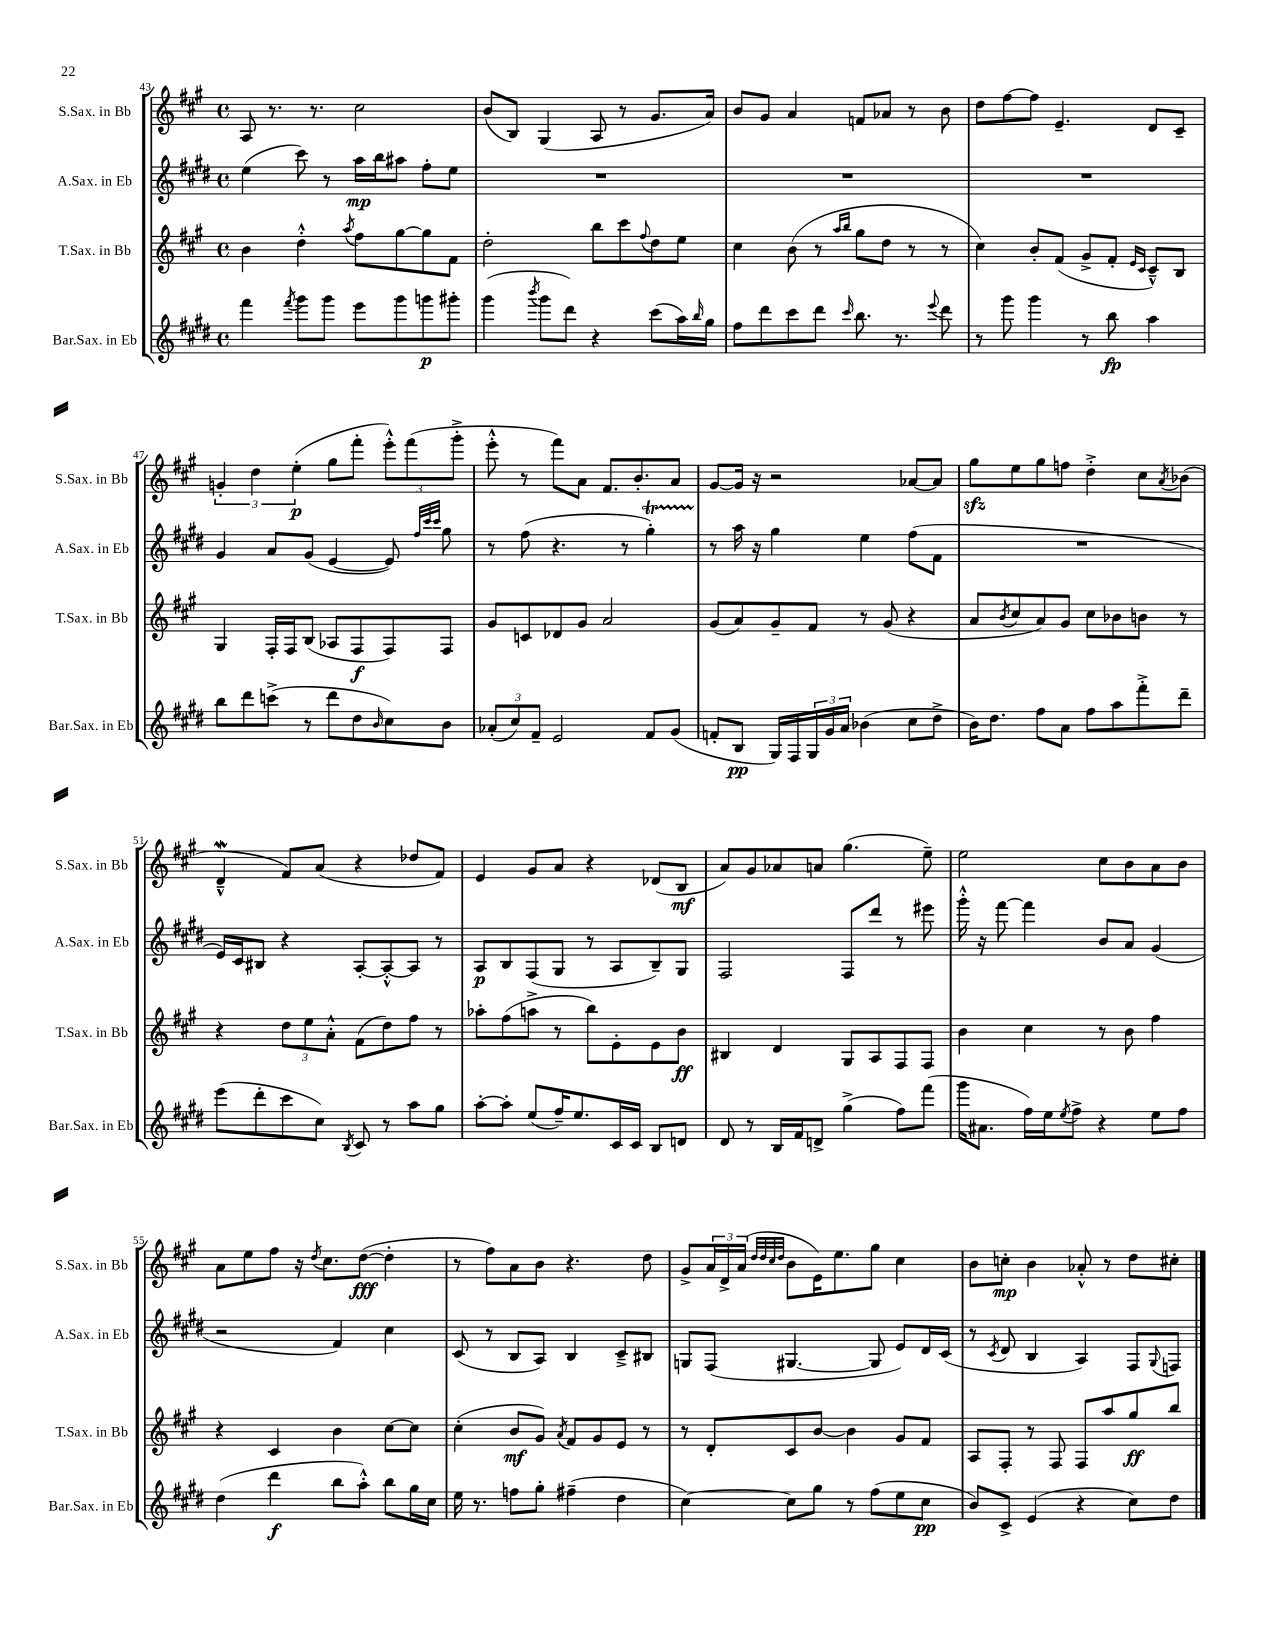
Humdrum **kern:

**kern	**dynam	**kern	**dynam	**kern	**dynam	**kern	**dynam
*part4	*part4	*part3	*part3	*part2	*part2	*part1	*part1
*staff4	*staff4	*staff3	*staff3	*staff2	*staff2	*staff1	*staff1
*I"Bar.Sax. in Eb	*	*I"T.Sax. in Bb	*	*I"A.Sax. in Eb	*	*I"S.Sax. in Bb	*
*I'Bar.Sax. in Eb	*	*I'T.Sax. in Bb	*	*I'A.Sax. in Eb	*	*I'S.Sax. in Bb	*
*clefG2	*	*clefG2	*	*clefG2	*	*clefG2	*
*k[f#c#g#d#]	*	*k[f#c#g#]	*	*k[f#c#g#d#]	*	*k[f#c#g#]	*
*M4/4	*	*M4/4	*	*M4/4	*	*M4/4	*
*met(c)	*	*met(c)	*	*met(c)	*	*met(c)	*
=43	=43	=43	=43	=43	=43	=43	=43
4fff#\	.	4b\	.	(4ee\	.	8A/	.
.	.	.	.	.	.	8.r	.
8qfff#/	.	.	.	.	.	.	.
8ggg#\L	.	4dd'^^\	.	8ccc#\)	.	.	.
.	.	.	.	.	.	8.r	.
8ggg#\J	.	.	.	8r	.	.	.
.	.	8qaa/	.	.	.	.	.
8eee\L	.	8ff#\L	.	16aa\LL	mp	2cc#\	.
.	.	.	.	16bb\J	.	.	.
8ggg#\	.	[8gg#\	.	8aa#X\J	.	.	.
8gggn\	p	8gg#\]	.	8ff#'\L	.	.	.
8ggg#X'\J	.	8f#\J	.	8ee\J	.	.	.
=44	=44	=44	=44	=44	=44	=44	=44
(4ggg#\	.	2dd'\	.	1r	.	(8b/L	.
.	.	.	.	.	.	8B/J)	.
8qbbb/	.	.	.	.	.	.	.
8ggg#\L	.	.	.	.	.	(4G#/	.
8ddd#\J)	.	.	.	.	.	.	.
4r	.	8bb\L	.	.	.	8A/	.
.	.	8ccc#\	.	.	.	8r	.
.	.	8qqff#/	.	.	.	.	.
(8ccc#\L	.	8dd\	.	.	.	8.g#/L	.
16aa\L)	.	8ee\J	.	.	.	.	.
16qqbb/	.	.	.	.	.	.	.
16gg#\JJ	.	.	.	.	.	16a/Jk)	.
=45	=45	=45	=45	=45	=45	=45	=45
8ff#\L	.	4cc#\	.	1r	.	8b/L	.
8ddd#\	.	.	.	.	.	8g#/J	.
8ccc#\	.	(8b\	.	.	.	4a/	.
8ddd#\J	.	8r	.	.	.	.	.
.	.	16qqaa/LL	.	.	.	.	.
16qqccc#/	.	16qqbb/JJ	.	.	.	.	.
8.bb\	.	8gg#\L	.	.	.	8fn/L	.
.	.	8dd\J	.	.	.	8a-X/J	.
8.r	.	.	.	.	.	.	.
.	.	8r	.	.	.	8r	.
8qqeee/	.	.	.	.	.	.	.
8ddd#\	.	8r	.	.	.	8b\	.
=46	=46	=46	=46	=46	=46	=46	=46
8r	.	4cc#\)	.	1r	.	8dd\L	.
8ggg#\	.	.	.	.	.	[8ff#\	.
4ggg#\	.	8b'/L	.	.	.	8ff#\J]	.
.	.	(8f#/J	.	.	.	4.e~/	.
8r	.	8g#^/L	.	.	.	.	.
8bb\	fp	8f#'/J	.	.	.	.	.
.	.	16qqe/LL	.	.	.	.	.
.	.	16qqc#/JJ	.	.	.	.	.
4aa\	.	8c#~^^/L)	.	.	.	8d/L	.
.	.	8B/J	.	.	.	8c#~/J	.
!!LO:LB:g=z
=47	=47	=47	=47	=47	=47	=47	=47
8bb\L	.	4G#/	.	4g#/	.	6gn'/	.
8ddd#\	.	.	.	.	.	.	.
.	.	.	.	.	.	6dd\	.
(8cccn^\J	.	16F#'/LL	.	8a/L	.	.	.
.	.	16F#/J	.	.	.	.	.
.	.	.	.	.	.	(6ee'\	p
8r	.	(8B/J	.	(8g#/J	.	.	.
8ddd#\L	.	8A-X/L	.	[4e/	.	8gg#\L	.
8dd#\	.	8F#/	f	.	.	8fff#'\J	.
16qqb/	.	.	.	.	.	.	.
8cc#\)	.	8F#/)	.	8e/])	.	12eee'^^\L)	.
.	.	.	.	.	.	(12fff#\	.
.	.	.	.	32qqff#/LLL	.	.	.
.	.	.	.	32qqccc#/	.	.	.
.	.	.	.	32qqccc#/JJJ	.	.	.
8b\J	.	8F#/J	.	8gg#\	.	.	.
.	.	.	.	.	.	12ggg#'^\J	.
=48	=48	=48	=48	=48	=48	=48	=48
(12a-X'/L	.	8g#/L	.	8r	.	8eee'^^\	.
12cc#/)	.	.	.	.	.	.	.
.	.	8cn/	.	(8ff#\	.	8r	.
12f#~/J	.	.	.	.	.	.	.
2e/	.	8d-X/	.	4.r	.	8fff#\L)	.
.	.	8g#/J	.	.	.	8a\J	.
.	.	2a/	.	.	.	8.f#/L	.
.	.	.	.	8r	.	.	.
.	.	.	.	.	.	8.b'/	.
8f#/L	.	.	.	4gg#t'\)	.	.	.
(8g#/J	.	.	.	.	.	8a/J	.
=49	=49	=49	=49	=49	=49	=49	=49
8fn'/L	.	(8g#/L	.	8r	.	[8g#/L	.
8B/J	pp	8a/)	.	16aa\	.	16g#/Jk]	.
.	.	.	.	16r	.	16r	.
16G#/LL)	.	8g#~/	.	4gg#\	.	2r	.
16F#/	.	.	.	.	.	.	.
24G#/	.	8f#/J	.	.	.	.	.
24g#/	.	.	.	.	.	.	.
24a/JJ	.	.	.	.	.	.	.
(4b-X\	.	8r	.	4ee\	.	.	.
.	.	(8g#/	.	.	.	.	.
8cc#\L	.	4r	.	(8ff#\L	.	[8a-X/L	.
8dd#^\J	.	.	.	8f#\J	.	8a-/J]	.
=50	=50	=50	=50	=50	=50	=50	=50
16b\KL)	.	8a/L	.	1r	.	8gg#zz\L	.
8.dd#\J	.	.	.	.	.	.	.
.	.	8qb/	.	.	.	.	.
.	.	8cc#/	.	.	.	8ee\	.
8ff#\L	.	8a/)	.	.	.	8gg#\	.
8a\J	.	8g#/J	.	.	.	8ffn\J	.
8ff#\L	.	8cc#\L	.	.	.	4dd'^\	.
8aa\	.	8b-X\	.	.	.	.	.
8fff#'^\	.	8bn\J	.	.	.	8cc#\L	.
.	.	.	.	.	.	8qa/	.
8ddd#~\J	.	8r	.	.	.	(8b-X\J	.
!!LO:LB:g=z
=51	=51	=51	=51	=51	=51	=51	=51
(8eee\L	.	4r	.	16e/LL)	.	4dw~^^/	.
.	.	.	.	16c#/J	.	.	.
8ddd#'\	.	.	.	8B#X/J	.	.	.
8ccc#\	.	12dd\L	.	4r	.	8f#/L)	.
.	.	12ee\	.	.	.	.	.
8cc#\J)	.	.	.	.	.	(8a/J	.
.	.	12a'^^\J	.	.	.	.	.
8qB/	.	.	.	.	.	.	.
8c#/	.	(8f#\L	.	[8A'/L	.	4r	.
8r	.	8dd\)	.	8A'^^/_	.	.	.
8aa\L	.	8ff#\J	.	8A/J]	.	8dd-X/L	.
8gg#\J	.	8r	.	8r	.	8f#/J)	.
=52	=52	=52	=52	=52	=52	=52	=52
[8aa'\L	.	8aa-X'\L	.	8A/L	p	4e/	.
8aa'\J]	.	(8ff#\	.	8B/	.	.	.
(8ee/L	.	8aan^\J	.	(8F#/	.	8g#/L	.
16ff#~/K)	.	8r	.	8G#/J	.	8a/J	.
8.ee/	.	.	.	.	.	.	.
.	.	8bb\L)	.	8r	.	4r	.
16c#/L	.	8e'\	.	8A/L	.	.	.
16c#/JJ	.	.	.	.	.	.	.
8B/L	.	8e\	.	8B~/)	.	(8d-X/L	.
8dn/J	.	8b\J	ff	8G#/J	.	8B/J	mf
=53	=53	=53	=53	=53	=53	=53	=53
8d#/	.	4B#X/	.	2F#/	.	8a/L)	.
8r	.	.	.	.	.	8g#/	.
16B/LL	.	4d/	.	.	.	8a-X/	.
16f#/J	.	.	.	.	.	.	.
8dn^/J	.	.	.	.	.	8an/J	.
(4gg#^\	.	8G#/L	.	8F#/L	.	(4.gg#\	.
.	.	8A/	.	8ddd#/J	.	.	.
8ff#\L)	.	8F#/	.	8r	.	.	.
(8fff#\J	.	8F#/J	.	8eee#X\	.	8ee~\)	.
=54	=54	=54	=54	=54	=54	=54	=54
16ggg#\KL	.	4b\	.	16ggg#'^^\	.	2ee\	.
8.a#X\J	.	.	.	16r	.	.	.
.	.	.	.	[8fff#\	.	.	.
16ff#\LL)	.	4cc#\	.	4fff#\]	.	.	.
16ee\J	.	.	.	.	.	.	.
8qee/	.	.	.	.	.	.	.
8ff#^\J	.	.	.	.	.	.	.
4r	.	8r	.	8b/L	.	8cc#\L	.
.	.	8b\	.	8a/J	.	8b\	.
8ee\L	.	4ff#\	.	(4g#/	.	8a\	.
8ff#\J	.	.	.	.	.	8b\J	.
!!LO:LB:g=z
=55	=55	=55	=55	=55	=55	=55	=55
(4dd#\	.	4r	.	2r	.	8a\L	.
.	.	.	.	.	.	8ee\	.
4ddd#\	f	4c#/	.	.	.	8ff#\J	.
.	.	.	.	.	.	16r	.
.	.	.	.	.	.	8qdd/	.
.	.	.	.	.	.	8.cc#\L	.
8bb\L	.	4b\	.	4f#/)	.	.	.
8aa'^^\J)	.	.	.	.	.	([8dd\J	fff
8bb\L	.	[8cc#\L	.	4cc#\	.	4dd'\]	.
16gg#\L	.	8cc#\J]	.	.	.	.	.
16cc#\JJ	.	.	.	.	.	.	.
=56	=56	=56	=56	=56	=56	=56	=56
16ee\	.	(4cc#'\	.	(8c#/	.	8r	.
8.r	.	.	.	.	.	.	.
.	.	.	.	8r	.	8ff#\L)	.
8ffn\L	.	8b/L	mf	8B/L	.	8a\	.
8gg#'\J	.	8g#/J)	.	8A/J)	.	8b\J	.
.	.	8qa/	.	.	.	.	.
(4ff#X~\	.	8f#/L	.	4B/	.	4.r	.
.	.	8g#/	.	.	.	.	.
4dd#\	.	8e/J	.	8c#~^/L	.	.	.
.	.	8r	.	8B#X/J	.	8dd\	.
=57	=57	=57	=57	=57	=57	=57	=57
[4cc#\)	.	8r	.	8Gn/L	.	8g#^/L	.
.	.	8d'/L	.	(8F#/J	.	24a/L	.
.	.	.	.	.	.	24d^/	.
.	.	.	.	.	.	(24a/JJ	.
.	.	.	.	.	.	32qqdd/LLL	.
.	.	.	.	.	.	32qqdd/	.
.	.	.	.	.	.	32qqcc#/	.
.	.	.	.	.	.	32qqdd/JJJ	.
8cc#\L]	.	8c#/	.	[4.G#X/	.	8b\L	.
8gg#\J	.	[8b/J	.	.	.	16e\K)	.
.	.	.	.	.	.	8.ee\	.
8r	.	4b\]	.	.	.	.	.
(8ff#\L	.	.	.	8G#/]	.	8gg#\J	.
8ee\	.	8g#/L	.	8e/L)	.	4cc#\	.
8cc#\J	pp	8f#/J	.	16d#/L	.	.	.
.	.	.	.	(16c#/JJ	.	.	.
=58	=58	=58	=58	=58	=58	=58	=58
8b/L)	.	8A/L	.	8r	.	8b\L	.
.	.	.	.	8qc#/	.	.	.
8c#^/J	.	8F#'/J	.	8d#/	.	8ccn'\J	mp
(4e/	.	8r	.	4B/	.	4b\	.
.	.	8F#/	.	.	.	.	.
4r	.	8F#/L	.	4A/)	.	8a-X'^^/	.
.	.	8aa/	.	.	.	8r	.
8cc#\L)	.	8gg#/	ff	8F#/L	.	8dd\L	.
.	.	.	.	8qqG#/	.	.	.
8dd#\J	.	8bb/J	.	8Fn/J	.	8cc#X'\J	.
==	==	==	==	==	==	==	==
*-	*-	*-	*-	*-	*-	*-	*-
